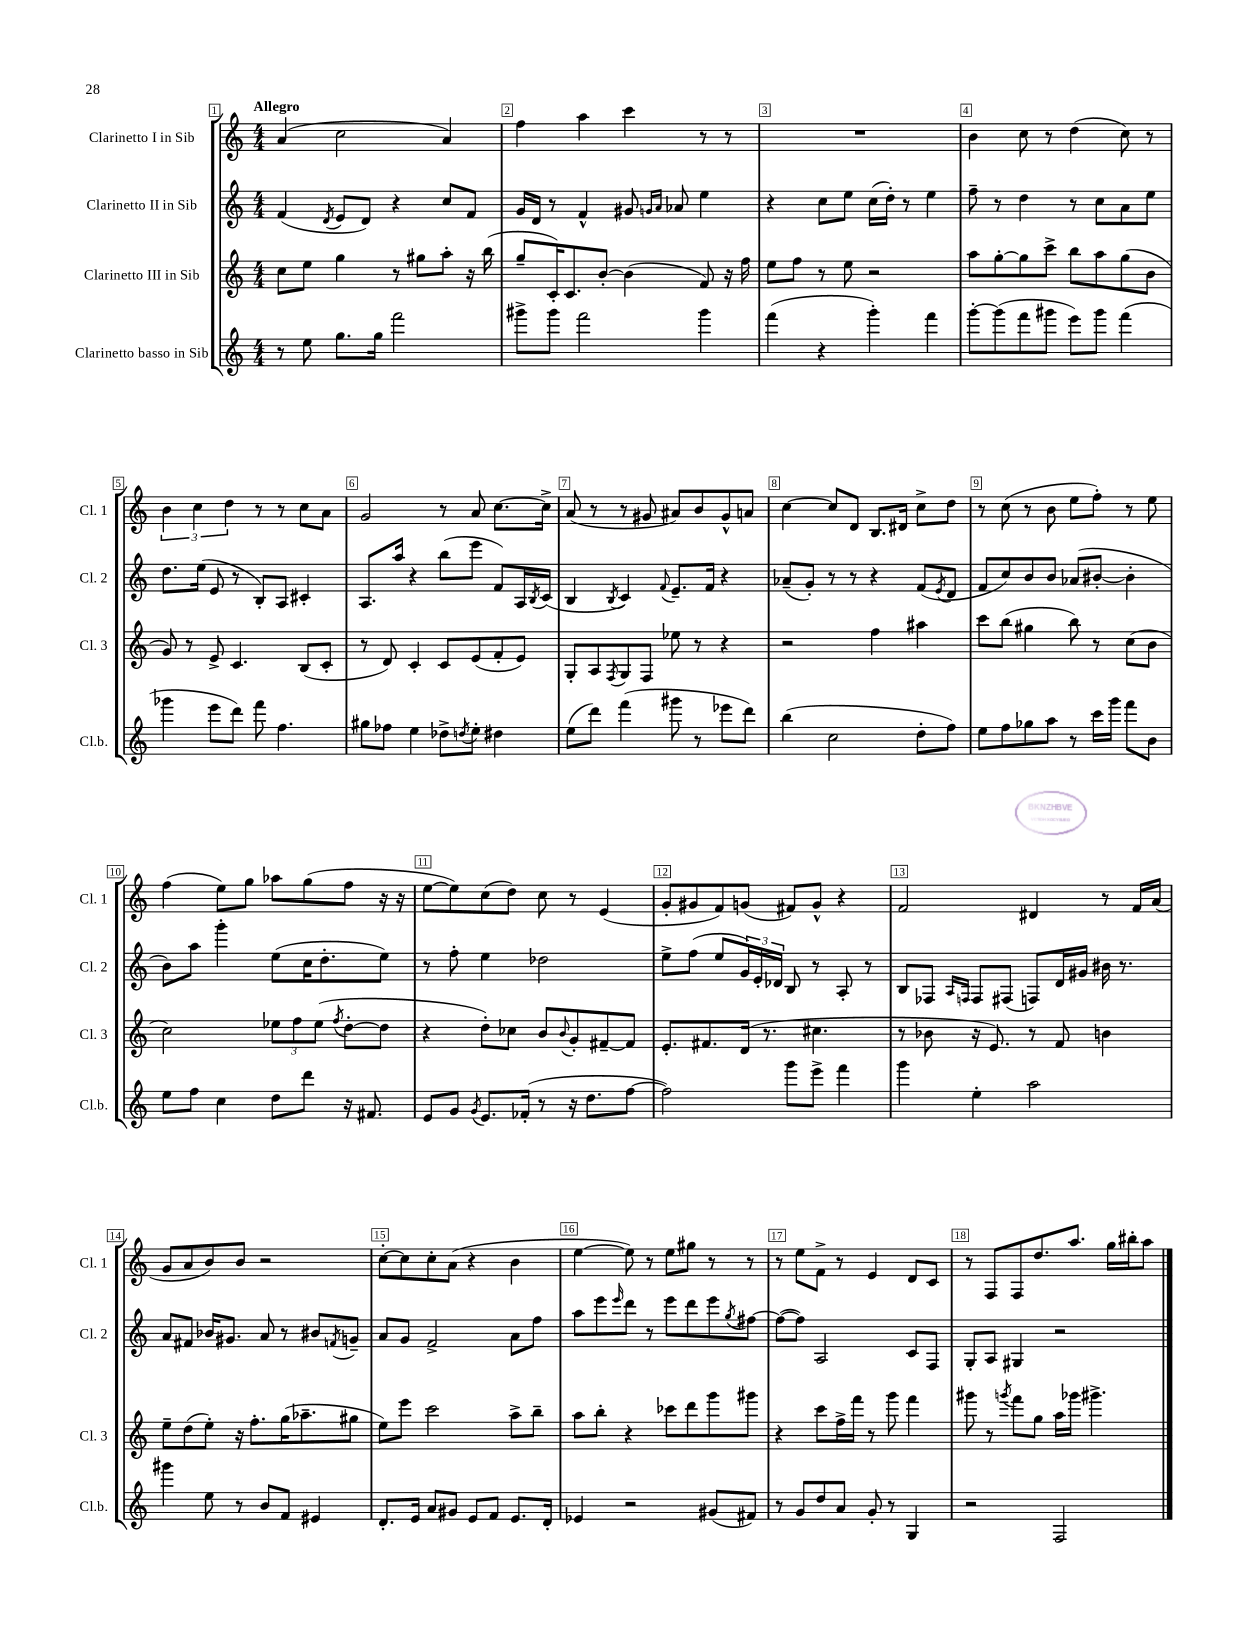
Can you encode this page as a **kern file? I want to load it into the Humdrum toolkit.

**kern	**kern	**kern	**kern
*part4	*part3	*part2	*part1
*staff4	*staff3	*staff2	*staff1
*I"Clarinetto basso in Sib	*I"Clarinetto III in Sib	*I"Clarinetto II in Sib	*I"Clarinetto I in Sib
*I'Cl.b.	*I'Cl. 3	*I'Cl. 2	*I'Cl. 1
*clefG2	*clefG2	*clefG2	*clefG2
*k[]	*k[]	*k[]	*k[]
*M4/4	*M4/4	*M4/4	*M4/4
=1	=1	=1	=1
!	!	!	!LO:TX:a:B:t=Allegro
8r	8cc\L	(4f/	(4a/
8ee\	8ee\J	.	.
.	.	8qd/	.
8.gg\L	4gg\	8e/L	2cc\
.	.	8d/J)	.
16gg\Jk	.	.	.
2fff\	8r	4r	.
.	8gg#X\L	.	.
.	8aa'\J	8cc/L	4a/)
.	16r	8f/J	.
.	(16bb\	.	.
=2	=2	=2	=2
8ggg#X^\L	8gg~/L	16g/LL	4ff\
.	.	16d/JJ	.
8ggg#\J	16c'/K)	8r	.
.	8.c/	.	.
2fff\	.	4f^^/	4aa\
.	[8b'/J	.	.
.	(4b\]	8g#X/	4ccc\
.	.	16qqgn/LL	.
.	.	16qqa/JJ	.
.	.	8a-X/	.
4ggg#\	8f/)	4ee\	8r
.	16r	.	8r
.	16ff\	.	.
=3	=3	=3	=3
(4fff\	8ee\L	4r	1r
.	8ff\J	.	.
4r	8r	8cc\L	.
.	8ee\	8ee\J	.
4ggg'\)	2r	(16cc\LL	.
.	.	16dd'\JJ)	.
.	.	8r	.
4fff\	.	4ee\	.
=4	=4	=4	=4
[8ggg'\L	8aa\L	8ff~\	4b\
(8ggg\]	[8gg'\	8r	.
8fff\	8gg\]	4dd\	8cc\
8ggg#X\J	8ccc^\J	.	8r
8eee\L)	8bb\L	8r	(4dd\
8ggg#\J	8aa\	8cc\L	.
(4fff\	(8gg\	8a\	8cc\)
.	8b\J	8ee\J	8r
!!LO:LB:g=z
=5	=5	=5	=5
4ggg-X\	8g/)	8.dd\L	6b\
.	8r	.	.
.	.	.	6cc\
.	.	(16ee\Jk	.
8eee\L	8e^/	8e/	.
.	.	.	6dd\
8ddd\J)	4.c/	8r	.
8fff\	.	8B'/L)	8r
4.ff\	.	8A/J	8r
.	(8B/L	4c#X'/	8cc\L
.	8c'/J	.	8a\J
=6	=6	=6	=6
8gg#X\L	8r	8.A/L	2g/
8ff-X\J	8d/)	.	.
.	.	16aa/Jk	.
4ee\	4c'/	4r	.
8dd-X^\L	8c/L	(8bb\L	8r
8qddn/	.	.	.
8ee'\J	(8e/	8eee\J	8a/
4dd#X\	8f'/	8f/L)	[8.cc\L
.	8e/J)	16A/L	.
.	.	8qB/	.
.	.	(16c/JJ	16cc^\Jk]
=7	=7	=7	=7
(8ee\L	8G'/L	4B/	(8a/
8ddd\J)	8A/	.	8r
.	8qF/	8qB/	.
(4fff\	8G/	4c/)	8r
.	8F/J	.	8g#X/
.	.	8qqf/	.
8ggg#X\	8ee-X\	8.e~/L	8a#X/L)
8r	8r	.	8b/
.	.	16f/Jk	.
8eee-X\L	4r	4r	8g#^^/
8ddd\J)	.	.	8an/J
=8	=8	=8	=8
(4bb\	2r	(8a-X~/L	[4cc\
.	.	8g'/J)	.
2cc\	.	8r	8cc/L]
.	.	8r	8d/J
.	4ff\	4r	8.B/L
.	.	.	16d#X/Jk
8dd'\L	4aa#X\	(8f/L	8cc^\L
.	.	8qe/	.
8ff\J)	.	8d/J	8dd\J
=9	=9	=9	=9
8ee\L	8ccc\L	8f/L	8r
8ff\	(8bb\J	8cc/)	(8cc\
8gg-X\	4gg#X\	8b/	8r
8aa\J	.	8b/J	8b\
8r	8bb\)	(8a-X/L	8ee\L
16ccc\LL	8r	[8b#X'/J	8ff'\J)
16ggg\JJ	.	.	.
8fff\L	(8cc\L	4b#'\]	8r
8b\J	8b\J	.	8ee\
!!LO:LB:g=z
=10	=10	=10	=10
8ee\L	2cc\)	8b\L)	(4ff\
8ff\J	.	8aa\J	.
4cc\	.	4ggg'\	8ee\L)
.	.	.	8gg\J
8dd\L	12ee-X\L	(8ee\L	8aa-X\L
.	12ff\	.	.
8ddd\J	.	16cc\K	(8gg\
.	(12ee-\J	.	.
.	.	8.dd'\	.
.	8qff/	.	.
16r	[8dd'\L	.	8ff\J
8.f#X/	.	.	.
.	8dd\J]	8ee\J)	16r
.	.	.	16r
=11	=11	=11	=11
8e/L	4r	8r	[8ee\L
8g/J	.	8ff'\	8ee\])
8qg/	.	.	.
8.e/L	8dd'\L)	4ee\	(8cc\
.	8cc-X\J	.	8dd\J)
(16f-X'/Jk	.	.	.
8r	8b/L	2dd-X\	8cc\
.	8qqb/	.	.
16r	8g'/	.	8r
8.dd\L	.	.	.
.	[8f#X~/	.	(4e/
[8ff\J	8f#/J]	.	.
=12	=12	=12	=12
2ff\])	8.e'/L	8ee^\L	8g'/L
.	.	(8ff\J	8g#X/
.	8.f#X/	.	.
.	.	8ee/L	8f/)
.	(16d/Jk	24g/L)	(8gn/J
.	.	24e'/	.
.	8.r	.	.
.	.	24d-X/JJ	.
8ggg\L	.	8B/	8f#X/L)
8eee^\J	4.cc#X\	8r	8g^^/J
4fff\	.	8A'/	4r
.	.	8r	.
=13	=13	=13	=13
4ggg\	8r	8B/L	2f/
.	8b-X\	8F-X/J	.
.	.	16qqA/LL	.
.	.	16qqFn/JJ	.
4ee'\	16r	8F/L	.
.	8.e/)	.	.
.	.	(8F#X/J	.
2aa\	8r	8Fn/L)	4d#X/
.	8f/	16d/L	.
.	.	16g#X/JJ	.
.	4bn\	16b#X\	8r
.	.	8.r	.
.	.	.	16f/LL
.	.	.	(16a/JJ
!!LO:LB:g=z
=14	=14	=14	=14
4ggg#X\	8ee~\L	8a/L	8g/L
.	(8dd\	8f#X/J	8a/
8ee\	8ee'\J)	16b-X/KL	8b/)
.	.	8.g#X/J	.
8r	16r	.	8b/J
.	8.ff'\L	.	.
8b/L	.	8a/	2r
8f/J	(16gg\K	8r	.
.	8.aa-X~\	.	.
4e#X/	.	8b#X/L	.
.	.	8qfn/	.
.	8gg#X\J	8gn~/J	.
=15	=15	=15	=15
8.d'/L	8ee\L)	8a/L	[8cc'\L
.	8eee\J	8g/J	8cc\]
16e/Jk	.	.	.
8a/L	2ccc\	2f^/	8cc'\
8g#X/J	.	.	(8a\J
8e/L	.	.	4r
8f/J	.	.	.
8.e/L	8aa^\L	8a\L	4b\
.	8bb~\J	8ff\J	.
16d'/Jk	.	.	.
=16	=16	=16	=16
4e-X/	8aa\L	8aa\L	[4ee\
.	8bb'\J	8eee\	.
.	.	16qqeee/	.
2r	4r	8ddd\J	8ee\])
.	.	8r	8r
.	8ccc-X\L	8eee\L	8ee\L
.	8ddd\	8ddd\	8gg#X\J
(8g#X/L	8ggg\	8eee\	8r
.	.	8qgg/	.
8f#X/J)	8ggg#X\J	[8ff#X\J	8r
=17	=17	=17	=17
8r	4r	(8ff#\L_	8r
8g/L	.	8ff#\J])	8ee\L
8dd/	8ccc\L	2A/	8f^\J
8a/J	16ff^\L	.	8r
.	16fff\JJ	.	.
8g'/	8r	.	4e/
8r	8ggg\	.	.
4G/	4fff\	8c/L	8d/L
.	.	8F/J	8c/J
=18	=18	=18	=18
2r	8ggg#X\	8G'/L	8r
.	8r	8A/J	8F/L
.	8qgggn/	.	.
.	8fff\L	4G#X/	8F/
.	8gg\J	.	8.dd/
2F/	16aa\LL	2r	.
.	16ggg-X\JJ	.	8.aa/J
.	4.ggg#X^\	.	.
.	.	.	16gg\LL
.	.	.	16bb#X'\J
.	.	.	8aa\J
==	==	==	==
*-	*-	*-	*-
